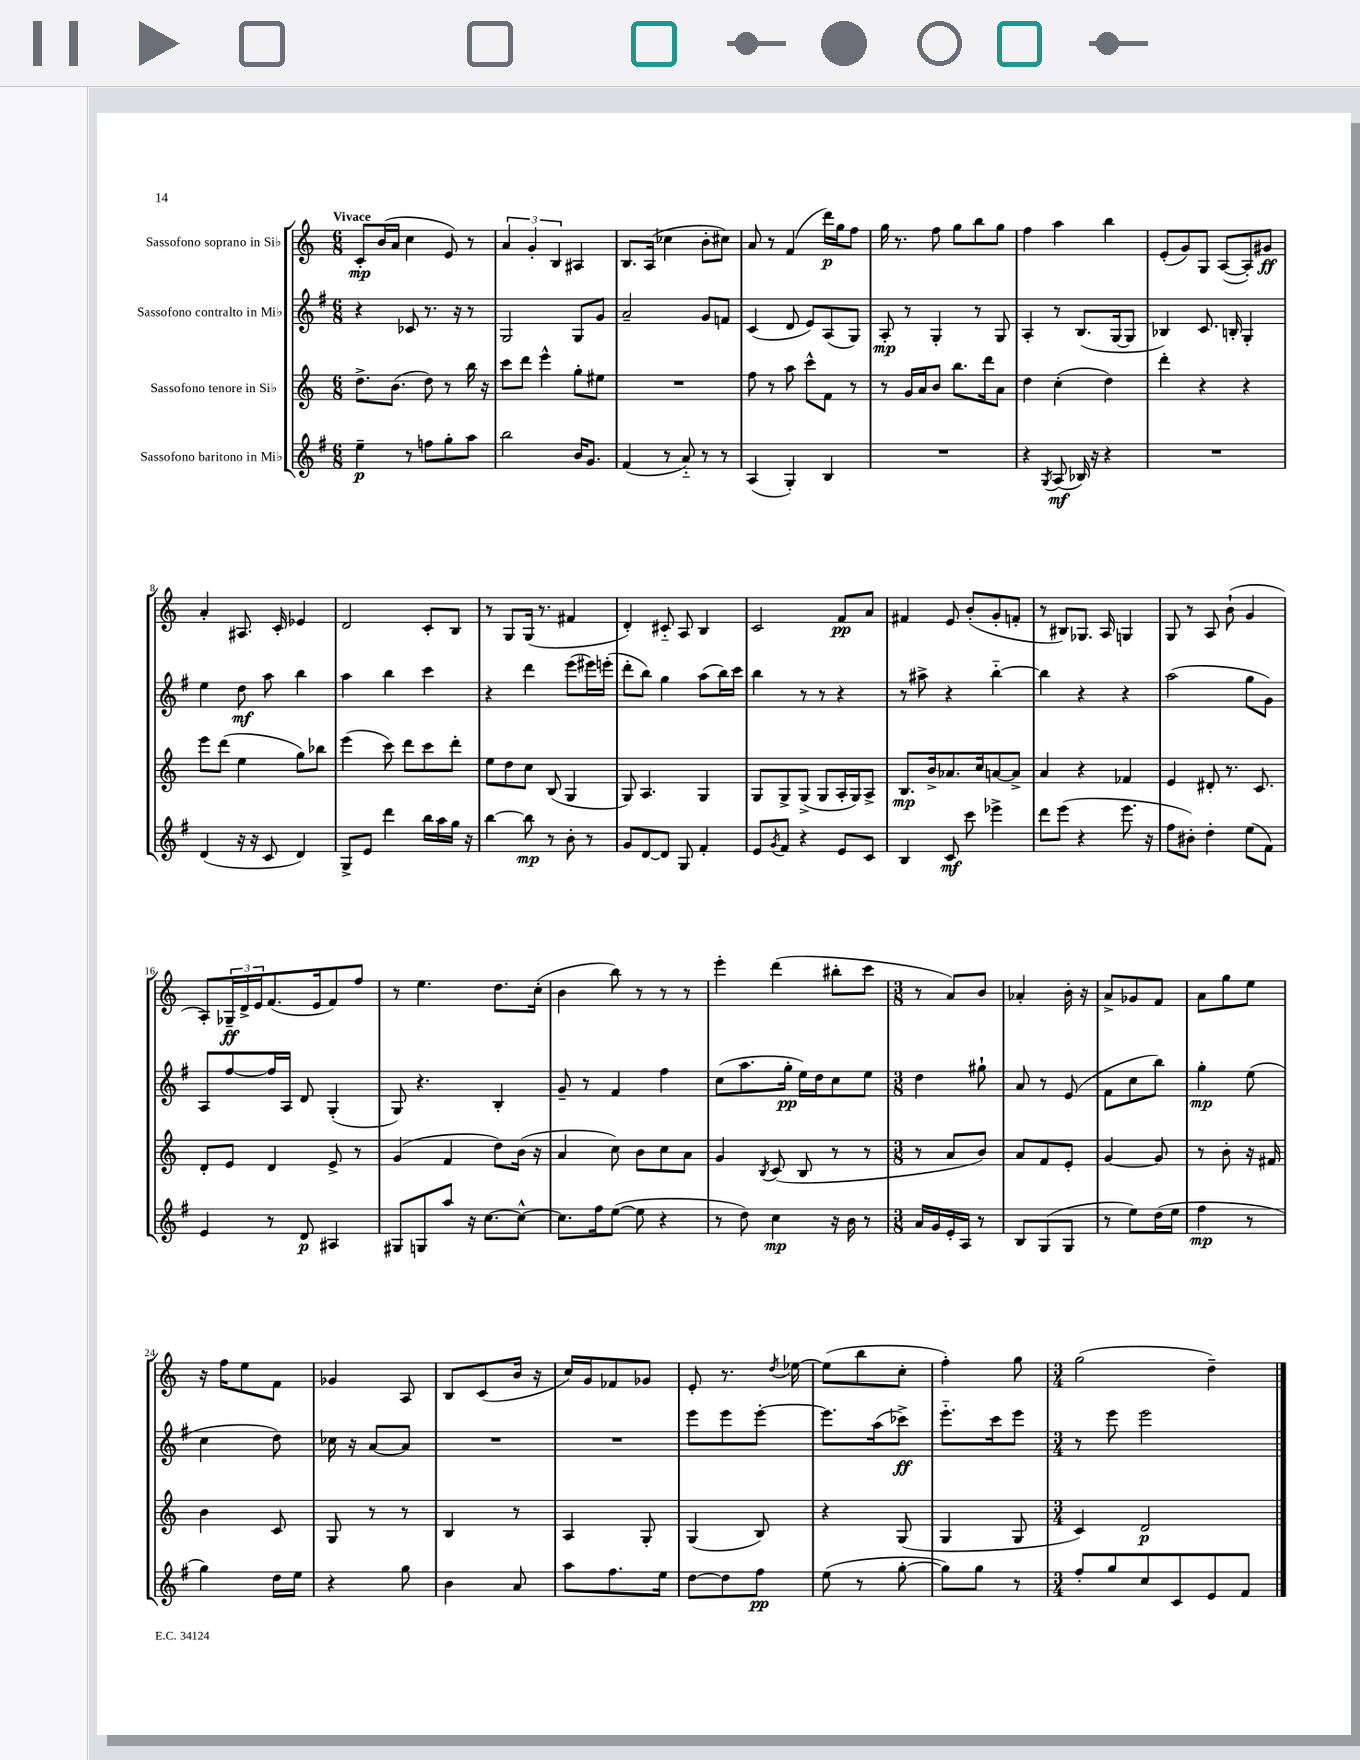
<<
\new StaffGroup <<
\new Staff = "s0" \with { instrumentName = "Sassofono soprano in Sib" } {
    \clef treble \key c \major \numericTimeSignature \time 6/8 \tempo "Vivace"
    c'8-.\mp b'16( a'16 c''4 e'8) r8 |
    \tuplet 3/2 { a'4 g'4-. b4 } ais4 |
    b8. a16( ces''4 b'8-. cis''8) |
    a'8 r8 f'4( d'''16\p) g''16 f''8 |
    g''16 r8. f''8 g''8 b''8 g''8 |
    f''4 a''4 b''4 |
    e'8-.( g'8) g8 a8~( a8-.) gis'8\ff |
    a'4-. ais8. c'16-. ees'4 |
    d'2 c'8-. b8 |
    r8 g8 g16( r8. fis'4 |
    d'4-.) cis'8-_ a8 b4 |
    c'2 f'8\pp a'8 |
    fis'4 e'8 b'8-.( g'8-. f'8-. |
    r8 bis8) ges8. a16 g4 |
    g8 r8 a8 b'8-!( g'4 |
    a8-.) \tuplet 3/2 { ges16--\ff d'16-> e'16 } f'8.( e'16 f'8) f''8 |
    r8 e''4. d''8. c''16-.( |
    b'4 b''8) r8 r8 r8 |
    e'''4-. d'''4( bis''8-. c'''8 |
    \numericTimeSignature \time 3/8 r8 a'8) b'8 |
    aes'4-. b'16-. r16 |
    a'8-> ges'8 f'8 |
    a'8 g''8 e''8 |
    r16 f''16 e''8 f'8 |
    ges'4 a8 |
    b8 c'8( b'16 r16 |
    c''16) g'16 fes'8 ges'8 |
    e'8-. r8. \acciaccatura { d''8 } ees''16~ |
    ees''8( b''8 c''8-. |
    f''4-.) g''8 |
    \numericTimeSignature \time 3/4 g''2( d''4--) \bar "|." |
}
\new Staff = "s1" \with { instrumentName = "Sassofono contralto in Mib" } {
    \clef treble \key g \major \numericTimeSignature \time 6/8
    r4 ces'8 r8. r16 r8 |
    g2 g8 g'8 |
    a'2-- g'8 f'8 |
    c'4( d'8 e'8) a8( g8) |
    a8-.\mp r8 g4-. r8 g8 |
    a4-. r8 b8.( g16~ g8 |
    bes4) c'8. b16-. g4-. |
    e''4 d''8\mf a''8 b''4 |
    a''4 b''4 c'''4 |
    r4 d'''4 e'''8( eis'''16) e'''16-.( |
    d'''8-. b''8) g''4 a''8( b''16) c'''16 |
    b''4 r8 r8 r4 |
    r8 ais''8-> r4 b''4~-_ |
    b''4 r4 r4 |
    a''2( g''8 g'8) |
    a8 fis''8~ fis''16 a16 d'8 g4-.( |
    g8) r4. b4-. |
    g'8-- r8 fis'4 fis''4 |
    c''8( a''8. g''16-.\pp e''16) d''16 c''8 e''8 |
    \numericTimeSignature \time 3/8 d''4 gis''8-! |
    a'8 r8 e'8( |
    fis'8 c''8 b''8) |
    g''4-.\mp e''8( |
    c''4 d''8) |
    ces''16 r16 a'8~ a'8 |
    R4. |
    R4. |
    e'''8 e'''8 e'''8~-. |
    e'''8. a''16( ces'''8->\ff) |
    e'''8.-_ c'''16 e'''8 |
    \numericTimeSignature \time 3/4 r8 e'''8 e'''2 \bar "|." |
}
\new Staff = "s2" \with { instrumentName = "Sassofono tenore in Sib" } {
    \clef treble \key c \major \numericTimeSignature \time 6/8
    d''8.-> b'8.( d''8) r8 b''16 r16 |
    c'''8 d'''8 e'''4-^ g''8-. eis''8 |
    R2. |
    f''8 r8 a''8 c'''8-^ f'8 r8 |
    r8 g'16 a'16 b'8 b''8. d'''16 a'8 |
    d''4 c''4-.( d''4) |
    d'''4-. r4 r4 |
    e'''8 d'''8( e''4 g''8) bes''8 |
    e'''4( c'''8) d'''8 c'''8 d'''8-. |
    e''8 d''8 c''8 b8( g4 |
    g8) a4. g4 |
    g8 g8-> g8->( g8 a16-. g16) a8-> |
    b8.\mp b'16-> aes'8. c''16 a'8~ a'8-> |
    a'4 r4 fes'4 |
    e'4 dis'8-. r8. c'8. |
    d'8-. e'8 d'4 e'8-> r8 |
    g'4( f'4 d''8) b'16( r16 |
    a'4 c''8) b'8 c''8 a'8 |
    g'4 \acciaccatura { b8 } c'8( b8 r8 r8 |
    \numericTimeSignature \time 3/8 r8 a'8 b'8) |
    a'8 f'8 e'8-. |
    g'4~ g'8 |
    r8 b'8-. r16 fis'16 |
    b'4 c'8 |
    g8 r8 r8 |
    b4 r8 |
    a4 g8-. |
    g4( b8) |
    r4 g8( |
    g4 g8 |
    \numericTimeSignature \time 3/4 c'4) d'2\p \bar "|." |
}
\new Staff = "s3" \with { instrumentName = "Sassofono baritono in Mib" } {
    \clef treble \key g \major \numericTimeSignature \time 6/8
    e''4--\p r8 f''8 g''8-. a''8 |
    b''2 b'16 g'8. |
    fis'4( r8 a'8-_) r8 r8 |
    a4( g4-.) b4 |
    R2. |
    r4 \acciaccatura { g8 } a8\mf( bes16) r16 r4 |
    R2. |
    d'4( r16 r16 c'8 d'4) |
    g8-> e'8 d'''4 b''16 a''16 g''16 r16 |
    b''4~ b''8\mp r8 b'8-. r8 |
    g'8 d'8~ d'8 g8 fis'4-. |
    e'8 \acciaccatura { g'8 } fis'8 r4 e'8 c'8 |
    b4 c'8\mf c'''8 ees'''4-> |
    d'''8 e'''8( r4 e'''8. r16 |
    fis''8 bis'8-.) d''4-. e''8( fis'8) |
    e'4 r8 d'8\p ais4 |
    gis8 g8 a''8 r16 c''8.~ c''8~-^ |
    c''8. fis''16 e''8~( e''8 r4 |
    r8 d''8) c''4\mp r16 b'16 r8 |
    \numericTimeSignature \time 3/8 a'16 g'16 e'16-. a16 r8 |
    b8 g8( g8 |
    r8 e''8) d''16( e''16 |
    fis''4\mp r8 |
    g''4) d''16 e''16 |
    r4 g''8 |
    b'4 a'8 |
    a''8 fis''8. e''16 |
    d''8~ d''8 fis''8\pp |
    e''8( r8 g''8~-. |
    g''8) g''8 r8 |
    \numericTimeSignature \time 3/4 fis''8-. g''8 c''8 c'8 e'8 fis'8 \bar "|." |
}
>>
>>
